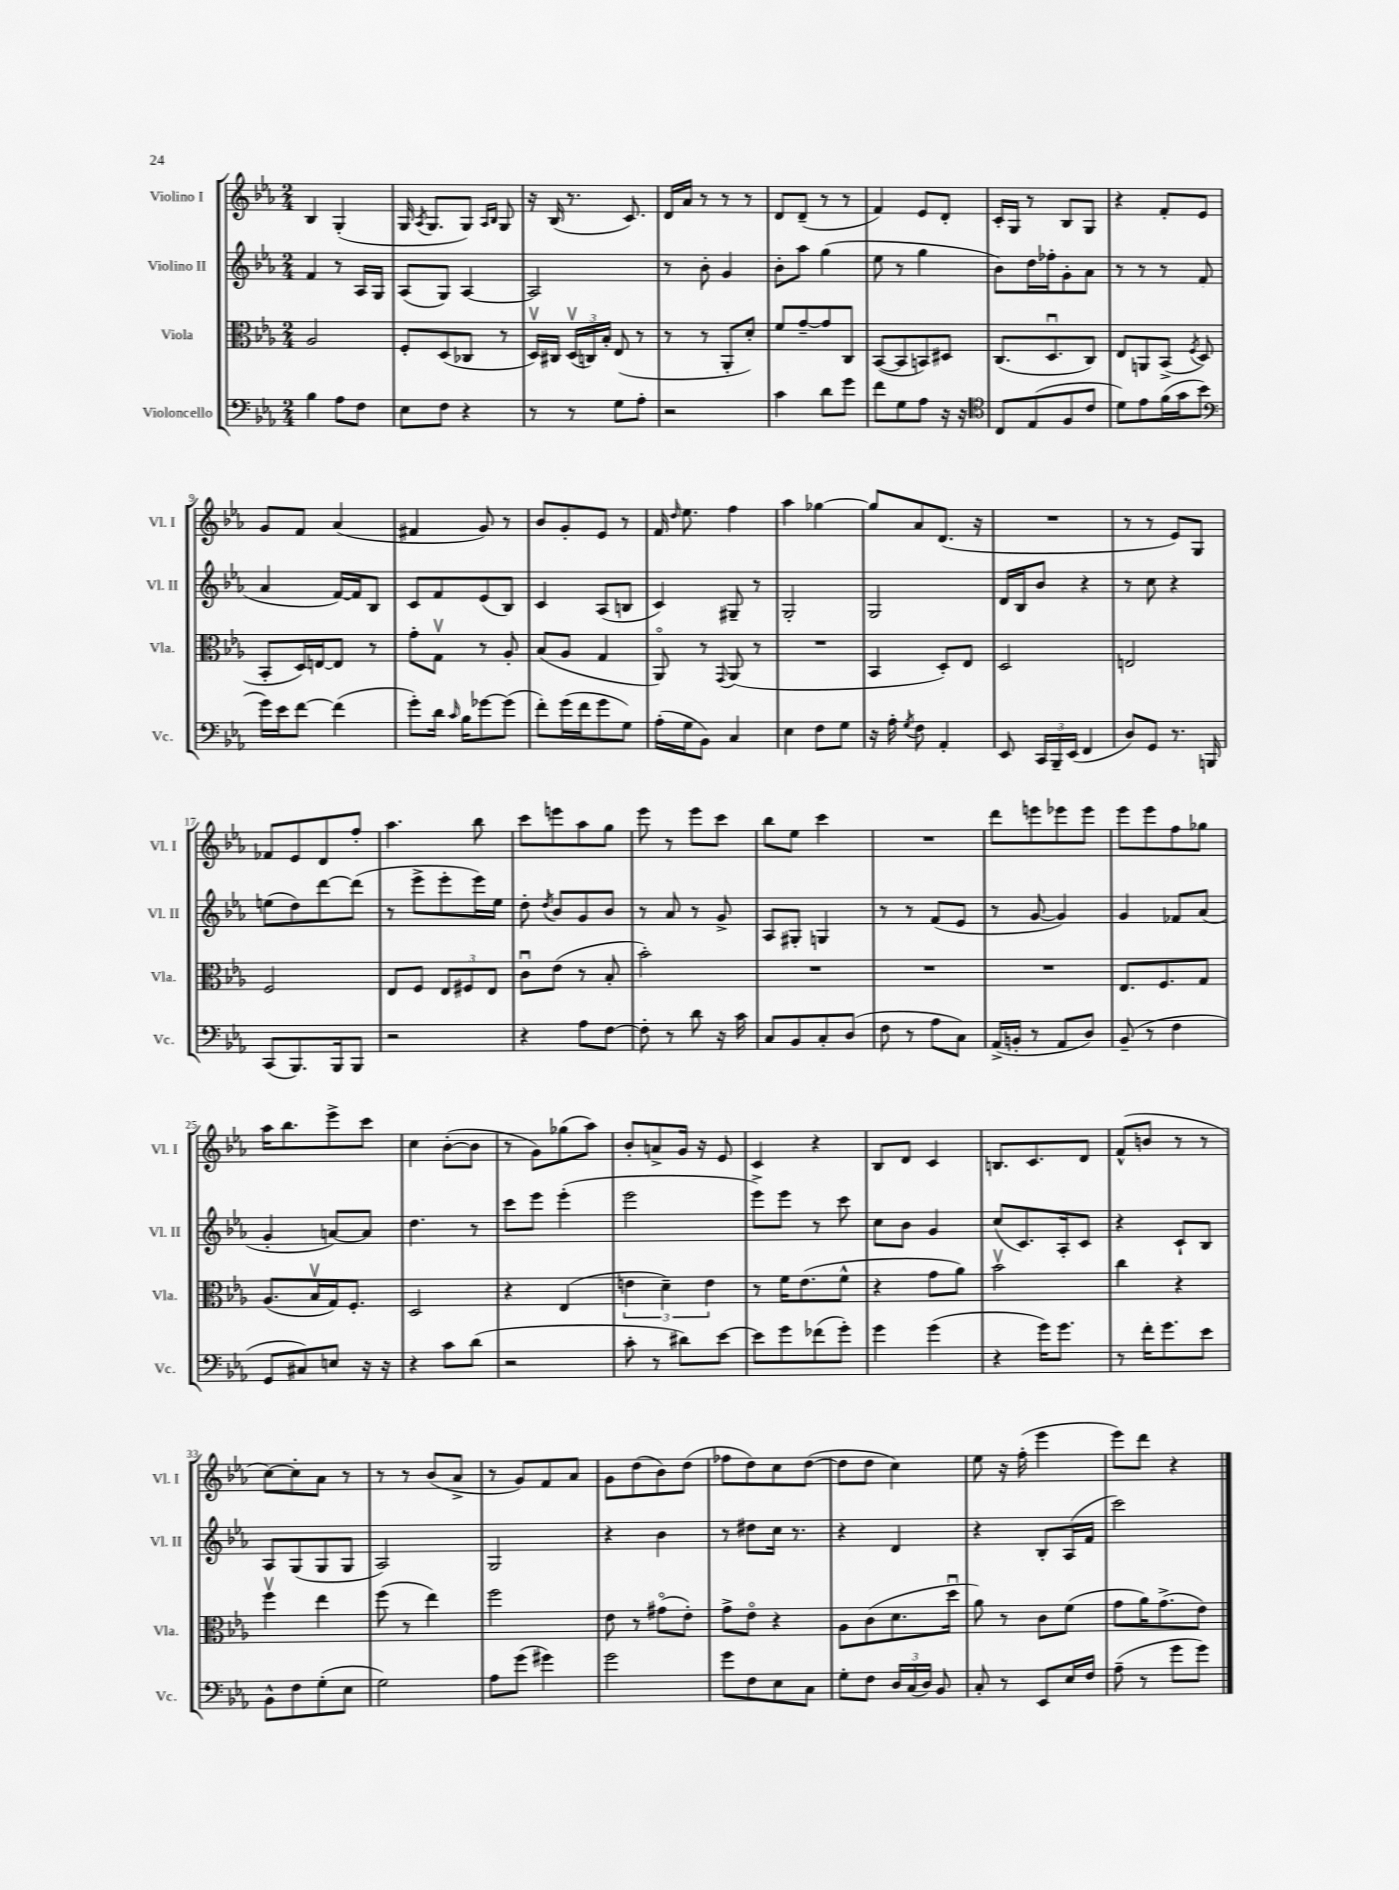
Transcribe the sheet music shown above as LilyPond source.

<<
\new StaffGroup <<
\new Staff = "s0" \with { instrumentName = "Violino I" shortInstrumentName = "Vl. I" } {
    \clef treble \key ees \major \numericTimeSignature \time 2/4
    \autoBeamOff bes4 g4-.( |
    g16 \acciaccatura { aes8 } g8.[ g8]) \grace { aes16[ bes16] } g8 |
    r16 bes16( r8. c'8.) |
    d'16[ aes'16] r8 r8 r8 |
    d'8[ d'8]--( r8 r8 |
    f'4) ees'8[ d'8]-. |
    c'16[-. g16] r8 bes8[ g8] |
    r4 f'8[-. ees'8] |
    g'8[ f'8] aes'4( |
    fis'4 g'8) r8 |
    bes'8[ g'8-. ees'8] r8 |
    f'16 \grace { d''16 } ees''8. f''4 |
    aes''4 ges''4~ |
    ges''8[ aes'8 d'8.]( r16 |
    R2 |
    r8 r8 ees'8[) g8] |
    fes'8[ ees'8 d'8 f''8]-. |
    aes''4. bes''8 |
    c'''8[ e'''8 aes''8 g''8] |
    ees'''8 r8 ees'''8[ c'''8] |
    bes''8[ ees''8] c'''4 |
    R2 |
    d'''8[ e'''8 ees'''8 ees'''8] |
    ees'''8[ ees'''8 f''8 ges''8] |
    aes''16[ bes''8. ees'''8-> c'''8] |
    c''4 bes'8[~-.( bes'8] |
    r8 g'8[) ges''8( aes''8]) |
    bes'8[-. a'8-> g'16] r16 ees'8 |
    c'4 r4 |
    bes8[ d'8] c'4 |
    b8.[ c'8. d'8] |
    f'8[-^( b'8] r8 r8 |
    c''8[~) c''8-. aes'8] r8 |
    r8 r8 bes'8[( aes'8]-> |
    r8 g'8[) f'8 aes'8] |
    g'8[ d''8( bes'8) d''8]( |
    fes''8[ d''8) c''8 d''8]~( |
    d''8[ d''8] c''4) |
    ees''8 r16 f''16-.( ees'''4 |
    ees'''8[) d'''8] r4 \bar "|." |
}
\new Staff = "s1" \with { instrumentName = "Violino II" shortInstrumentName = "Vl. II" } {
    \clef treble \key ees \major \numericTimeSignature \time 2/4
    \autoBeamOff f'4 r8 aes16[ g16] |
    aes8[( g8]) aes4~ |
    aes2 |
    r8 bes'8-. g'4 |
    bes'8[-. aes''8] g''4( |
    ees''8 r8 g''4 |
    bes'8[) d''16 fes''16-. g'8-. aes'8] |
    r8 r8 r8 f'8( |
    aes'4 f'16[~) f'16 bes8] |
    c'8[ f'8 ees'8( bes8]) |
    c'4 aes8[( b8] |
    c'4) gis8-- r8 |
    g2-. |
    g2 |
    d'16[ bes16 bes'8] r4 |
    r8 c''8 r4 |
    e''8[( d''8) d'''8~ d'''8]( |
    r8 ees'''8[-> ees'''8-. ees'''16) ees''16] |
    d''8-. \acciaccatura { d''8 } bes'8[ g'8 bes'8] |
    r8 aes'8 r8 g'8-> |
    aes8[ gis8]-. g4 |
    r8 r8 f'8[( ees'8] |
    r8 g'8~ g'4) |
    g'4 fes'8[ aes'8]( |
    g'4-. a'8[~) a'8] |
    d''4. r8 |
    c'''8[ ees'''8] ees'''4-.( |
    ees'''2 |
    ees'''8[->) ees'''8] r8 c'''8 |
    c''8[ bes'8] g'4 |
    c''8[( c'8.) aes16-. c'8] |
    r4 c'8[-! bes8] |
    aes8[ g8( g8 g8] |
    aes2) |
    g2 |
    r4 bes'4 |
    r8 dis''8[ c''16] r8. |
    r4 d'4 |
    r4 bes8[-. aes16( f'16] |
    c'''2) \bar "|." |
}
\new Staff = "s2" \with { instrumentName = "Viola" shortInstrumentName = "Vla." } {
    \clef alto \key ees \major \numericTimeSignature \time 2/4
    \autoBeamOff aes2 |
    f8[-. d8( ces8] r8 |
    d16[\upbow) cis16] \tuplet 3/2 { d16[\upbow( c16) bes16]-. } ees8( r8 |
    r8 r8 aes,8[-. d'8]-.) |
    f'8[ g'8~-- g'8 c8] |
    bes,8[~( bes,8 b,8) dis8] |
    c8.[( d8.\downbow c8]) |
    ees8[ a,8 bes,8]->( \acciaccatura { f8 } d8 |
    bes,8[-. d16) e16~ e8] r8 |
    g'8[-. g8]\upbow r8 aes8-. |
    bes8[( aes8] g4 |
    aes,8\flageolet) r8 \appoggiatura { g,8 } aes,8( r8 |
    R2 |
    bes,4 d8[-.) ees8] |
    d2 |
    e2 |
    f2 |
    ees8[ f8] \tuplet 3/2 { ees8[ fis8 ees8] } |
    c'8[\downbow ees'8]( r8 bes8-. |
    bes'2-.) |
    R2 |
    R2 |
    R2 |
    ees8.[ f8. g8] |
    aes8.[( bes16\upbow g16) f8.]-. |
    d2 |
    r4 ees4( |
    \tuplet 3/2 { e'4 d'4--) e'4 } |
    r8 f'16[ ees'8.( f'8]-^ |
    r4 g'8[ aes'8]) |
    bes'2\upbow |
    c''4 r4 |
    f''4\upbow ees''4 |
    f''8( r8 ees''4) |
    f''2 |
    ees'8 r8 gis'8[\flageolet( ees'8]-.) |
    g'8[-> ees'8]\flageolet r4 |
    aes8[ c'8( d'8. d''16]\downbow |
    aes'8) r8 c'8[ f'8]( |
    g'8[ aes'16) g'8.->( ees'8]) \bar "|." |
}
\new Staff = "s3" \with { instrumentName = "Violoncello" shortInstrumentName = "Vc." } {
    \clef bass \key ees \major \numericTimeSignature \time 2/4
    \autoBeamOff bes4 aes8[ f8] |
    ees8[ f8] r4 |
    r8 r8 g8[ aes8]-. |
    r2 |
    c'4 d'8[ g'8] |
    f'8[ g8 aes8] r16 r16 |
    \clef tenor c8[ ees8( f8 c'8] |
    d'8[) ees'8 f'16( g'16 bes'8] |
    \clef bass g'16[) ees'16 f'8]~ f'4( |
    g'8[-.) d'16] \grace { c'16 } bes16[ ges'8~ ges'8]( |
    f'8[-.) g'16( f'16 g'8 g8]) |
    aes16[-.( g16 bes,8]) c4 |
    ees4 f8[ g8] |
    r16 aes16-. \acciaccatura { g8 } f8 aes,4-. |
    ees,8 \tuplet 3/2 { c,16[ bes,,16-- ees,16]( } f,4 |
    d8[) g,8] r8. b,,16 |
    c,8[( bes,,8.) bes,,16 bes,,8] |
    r2 |
    r4 aes8[ f8]~ |
    f8-. r8 d'8 r16 c'16 |
    c8[ bes,8 c8-. d8]( |
    f8 r8 aes8[ c8]) |
    aes,16[->( b,16]-. r8 aes,8[ d8]) |
    bes,8--( r8 f4 |
    g,8[ cis8) e8] r16 r16 |
    r4 c'8[ d'8]( |
    r2 |
    c'8-. r8 dis'8[) ees'8]~ |
    ees'8[ g'8 fes'8( g'8]-.) |
    g'4 g'4( |
    r4 g'16[) g'8.] |
    r8 f'16[-. g'8. ees'8] |
    bes,8[-^ f8 g8-.( ees8] |
    g2) |
    aes8[ g'8]( gis'4) |
    g'2 |
    g'8[ f8 ees8 c8] |
    g8[-. f8] \tuplet 3/2 { d16[ c16( d16]) } bes,8 |
    c8-. r8 ees,8[ ees16 f16] |
    aes8--( r8 g'8[ g'8]) \bar "|." |
}
>>
>>
